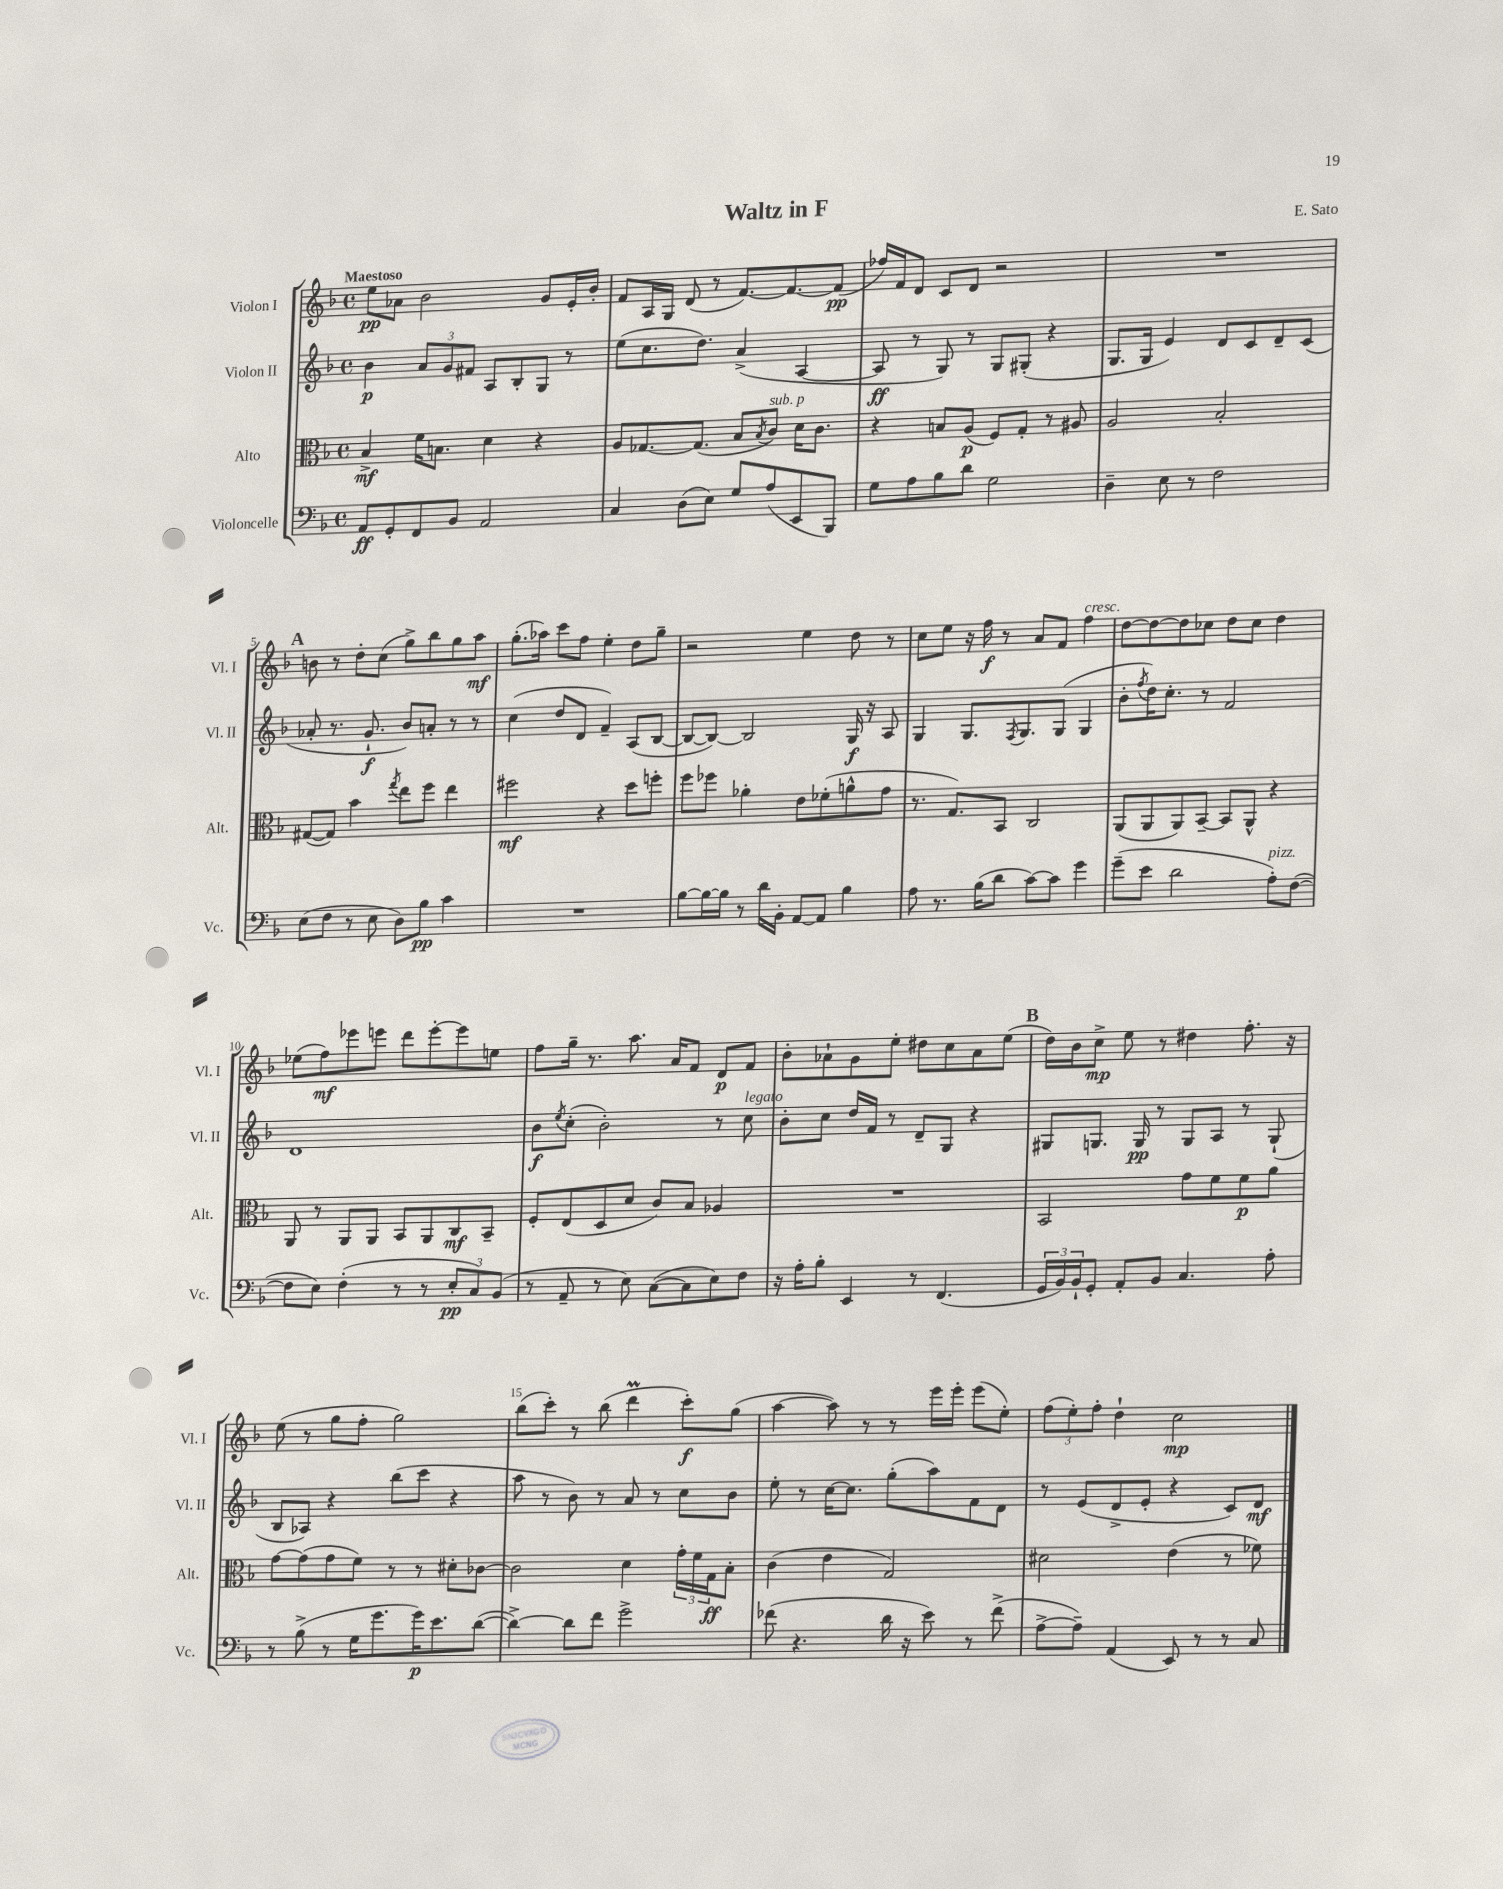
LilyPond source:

\header { title = "Waltz in F" composer = "E. Sato" }
<<
\new StaffGroup <<
\new Staff = "s0" \with { instrumentName = "Violon I" shortInstrumentName = "Vl. I" } {
    \clef treble \key f \major \defaultTimeSignature \time 4/4 \tempo "Maestoso"
    e''8\pp aes'8 bes'2 g'8 e'16-. bes'16-. |
    f'8 a16 g16 d'8( r8 f'8.~) f'8.~ f'8\pp( |
    fes''16) f'16 d'8 c'8 d'8 r2 |
    R1 |
    \mark \markup { \bold "A" } b'8 r8 d''8-. c''8( g''8->) bes''8 g''8 a''8\mf |
    g''8.-.( aes''16) c'''8 f''8 e''4-. d''8 g''8-- |
    r2 e''4 d''8 r8 |
    c''8 e''8 r16 f''16\f r8 a'8 f'8 f''4^\markup { \italic "cresc." } |
    d''8~ d''8~ d''8 ces''8 d''8 ces''8 d''4 |
    ees''8( f''8\mf) ees'''8 e'''8 d'''8 e'''8~-. e'''8 e''8 |
    f''8 g''16-- r8. a''8. a'16 f'8 d'8\p f'8 |
    bes'8-. aes'8-! g'8 e''8-. dis''8 c''8 aes'8 e''8( |
    \mark \markup { \bold "B" } d''16) bes'16 c''8->\mp e''8 r8 dis''4 f''8.-. r16 |
    e''8( r8 g''8 f''8-. g''2) |
    bes''8( c'''8-.) r8 bes''8( d'''4\prall c'''8-.\f) g''8( |
    a''4~ a''8) r8 r8 e'''16 e'''16-. e'''8( e''8-.) |
    \tuplet 3/2 { f''8( e''8-.) f''8-. } d''4-! c''2\mp \bar "|." |
}
\new Staff = "s1" \with { instrumentName = "Violon II" shortInstrumentName = "Vl. II" } {
    \clef treble \key f \major \defaultTimeSignature \time 4/4
    bes'4\p \tuplet 3/2 { a'8 g'8 fis'8 } a8 bes8-. g8 r8 |
    e''8( c''8. d''8.) a'4->( a4~ |
    a8\ff r8 g8) r8 g8 gis8-.( r4 |
    g8. g16 e'4) d'8 c'8 d'8-- c'8( |
    \mark \markup { \bold "A" } aes'8-. r8. g'8.-!\f bes'8) a'8-. r8 r8 |
    c''4( d''8 d'8 f'4--) a8( bes8~ |
    bes8~ bes8~) bes2 g16\f r16 a8 |
    g4 g8. \acciaccatura { f8 } g8. g8( g4 |
    bes'8-. \acciaccatura { f''8 } d''16) c''8.-. r8 f'2 |
    d'1 |
    bes'8\f \acciaccatura { e''8 } c''8-.( bes'2-.) r8 c''8^\markup { \italic "legato" } |
    bes'8-. c''8 d''16 f'16 r8 d'8-- g8 r4 |
    \mark \markup { \bold "B" } gis8 g8. g16\pp r8 g8 a8 r8 g8-!( |
    bes8 aes8) r4 bes''8( c'''8 r4 |
    a''8 r8 bes'8) r8 a'8 r8 c''8 bes'8 |
    e''8-. r8 c''16~ c''8. g''8-.( a''8) f'8 d'8 |
    r8 e'8( d'8-> e'8-. r4 c'8) d'8\mf \bar "|." |
}
\new Staff = "s2" \with { instrumentName = "Alto" shortInstrumentName = "Alt." } {
    \clef alto \key f \major \defaultTimeSignature \time 4/4
    bes4->\mf f'16 b8. d'4 r4 |
    a8 ges8.~ ges8.( bes8 \acciaccatura { bes8 } c'8^\markup { \italic "sub. p" }) d'16 c'8. |
    r4 b8 a8\p( f8) g8-. r8 ais8 |
    a2 bes2-. |
    \mark \markup { \bold "A" } gis8~( gis8) bes'4 \acciaccatura { g''8 } e''8 f''8 e''4 |
    fis''2\mf r4 d''8 f''8-. |
    f''8 fes''8 aes'4-. e'8 fes'8-.( a'8-^ g'8 |
    r8. g8.) bes,8 c2 |
    a,8( a,8 a,8) bes,8~-- bes,8 a,8-^ r4 |
    a,8 r8 a,8 a,8 bes,8 a,8 c8\mf bes,8-- |
    f8-. e8( d8 d'8 c'8) bes8 aes4 |
    R1 |
    \mark \markup { \bold "B" } bes,2 g'8 f'8 f'8\p a'8 |
    g'8~ g'8( g'8 f'8) r8 r8 dis'8-. ces'8~ |
    ces'2 d'4 \tuplet 3/2 { g'16-. f'16 g16\ff } bes8-. |
    c'4( e'4 g2) |
    dis'2 e'4( r8 fes'8) \bar "|." |
}
\new Staff = "s3" \with { instrumentName = "Violoncelle" shortInstrumentName = "Vc." } {
    \clef bass \key f \major \defaultTimeSignature \time 4/4
    a,8\ff g,8-. f,8 bes,8 a,2 |
    c4 d8( e8) g8 a8( e,8 bes,,8) |
    g8 a8 bes8 d'8 g2 |
    d4-- e8 r8 f2 |
    \mark \markup { \bold "A" } e8( f8 r8 e8 d8) bes8\pp c'4 |
    R1 |
    bes8~ bes16~ bes16 r8 d'16 bes,16-. a,8~ a,8 bes4 |
    a8 r8. bes16( d'8 c'8~) c'8 g'4 |
    g'8--( e'8 d'2 a8-.^\markup { \italic "pizz." }) f8~( |
    f8 e8) f4-.( r8 r8 \tuplet 3/2 { e8-.\pp c8) bes,8( } |
    r8 a,8-- r8 e8) c8~( c8 e8) f8 |
    r16 a16-. bes8-. e,4 r8 f,4.( |
    \mark \markup { \bold "B" } \tuplet 3/2 { g,16 bes,16) bes,16-! } g,8-. a,8-. bes,8 c4. a8-. |
    r8 bes8->( r8 g16 g'8. g'16\p) e'8. d'8~( |
    d'4~->) d'8 f'8 g'2-> |
    fes'8( r4. d'16 r16 e'8) r8 fes'8->( |
    a8~-> a8--) a,4( e,8) r8 r8 c8 \bar "|." |
}
>>
>>
\layout { \context { \Score \override BarNumber.break-visibility = ##(#f #t #t) barNumberVisibility = #(every-nth-bar-number-visible 5) } }
